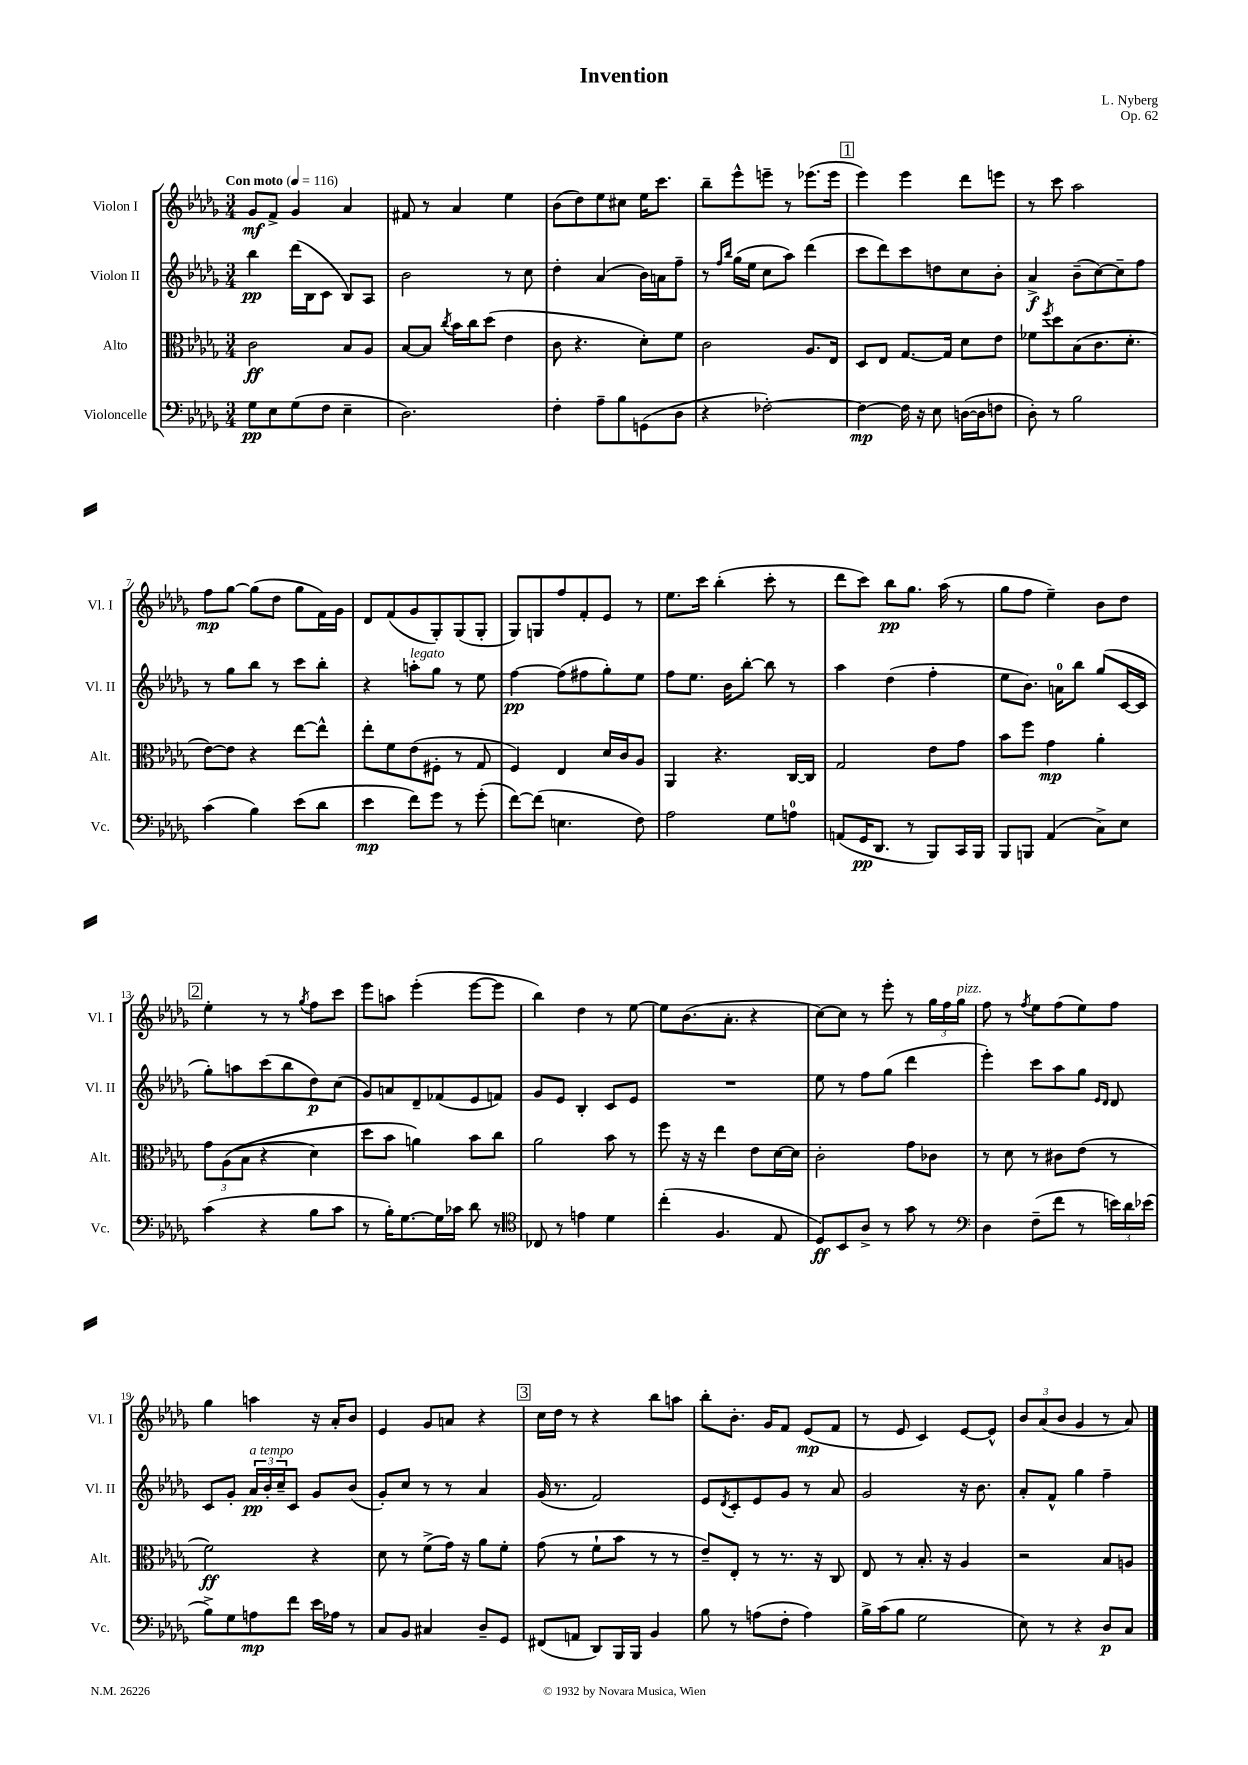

**kern	**dynam	**kern	**dynam	**kern	**dynam	**kern	**dynam
*part4	*part4	*part3	*part3	*part2	*part2	*part1	*part1
*staff4	*staff4	*staff3	*staff3	*staff2	*staff2	*staff1	*staff1
*I"Violoncelle	*	*I"Alto	*	*I"Violon II	*	*I"Violon I	*
*I'Vc.	*	*I'Alt.	*	*I'Vl. II	*	*I'Vl. I	*
*clefF4	*	*clefC3	*	*clefG2	*	*clefG2	*
*k[b-e-a-d-g-]	*	*k[b-e-a-d-g-]	*	*k[b-e-a-d-g-]	*	*k[b-e-a-d-g-]	*
*M3/4	*	*M3/4	*	*M3/4	*	*M3/4	*
*MM116	*	*MM116	*	*MM116	*	*MM116	*
=1	=1	=1	=1	=1	=1	=1	=1
!	!	!	!	!	!	!LO:TX:a:B:t=Con moto	!
8G-\L	pp	2c\	ff	4bb-\	pp	8g-/L	mf
8E-\	.	.	.	.	.	8f^/J	.
(8G-\	.	.	.	(16ddd-\LL	.	4g-/	.
.	.	.	.	16B-\J	.	.	.
8F\J	.	.	.	8c\J	.	.	.
4E-~\	.	8B-/L	.	8B-/L)	.	4a-/	.
.	.	8A-/J	.	8A-/J	.	.	.
=2	=2	=2	=2	=2	=2	=2	=2
2.D-\)	.	[8B-/L	.	2b-\	.	8f#X/	.
.	.	8B-/J]	.	.	.	8r	.
.	.	8qcc/	.	.	.	.	.
.	.	16b-\LL	.	.	.	4a-/	.
.	.	16cc\J	.	.	.	.	.
.	.	(8dd-\J	.	.	.	.	.
.	.	4e-\	.	8r	.	4ee-\	.
.	.	.	.	8cc\	.	.	.
=3	=3	=3	=3	=3	=3	=3	=3
4F'\	.	8c\	.	4dd-'\	.	(8b-\L	.
.	.	4.r	.	.	.	8dd-\)	.
8A-~\L	.	.	.	(4a-/	.	8ee-\	.
8B-\	.	.	.	.	.	8cc#X\J	.
(8GGn\	.	8d-'\L)	.	16b-\LL)	.	16ee-\KL	.
.	.	.	.	16an\J	.	8.ccc\J	.
8D-\J	.	8f\J	.	8ff~\J	.	.	.
=4	=4	=4	=4	=4	=4	=4	=4
4r	.	2c\	.	8r	.	8bb-~\L	.
.	.	.	.	16qqff/LL	.	.	.
.	.	.	.	16qqbb-/JJ	.	.	.
.	.	.	.	(16gg-\LL	.	8eee-^^\	.
.	.	.	.	16ee-\JJ	.	.	.
[2F-X'\)	.	.	.	8cc\L	.	8eeen~\J	.
.	.	.	.	8aa-\J)	.	8r	.
.	.	8.A-/L	.	(4ddd-\	.	(8.eee-X\L	.
.	.	16E-/Jk	.	.	.	16eee-\Jk	.
!!LO:REH:place=s1:t=1
=5	=5	=5	=5	=5	=5	=5	=5
4F-\_	mp	8D-/L	.	8ccc\L	.	4eee-\)	.
.	.	8E-/J	.	8ddd-\)	.	.	.
16F-\]	.	[8.G-/L	.	8ccc\	.	4eee-\	.
16r	.	.	.	.	.	.	.
8E-\	.	.	.	8ddn\	.	.	.
.	.	16G-/Jk]	.	.	.	.	.
([16Dn\LL	.	8d-\L	.	8cc\	.	8ddd-\L	.
16D\J]	.	.	.	.	.	.	.
8Fn\J	.	8e-\J	.	8b-'\J	.	8eeen\J	.
=6	=6	=6	=6	=6	=6	=6	=6
8D-'\)	.	8f-X\L	.	4a-^/	f	8r	.
.	.	8qff/	.	.	.	.	.
8r	.	8dd-\	.	.	.	8ccc\	.
2B-\	.	(8B-\	.	(8b-~\L	.	2aa-\	.
.	.	8.c\	.	[8cc\)	.	.	.
.	.	.	.	8cc~\]	.	.	.
.	.	8.d-'\J	.	.	.	.	.
.	.	.	.	8ff\J	.	.	.
!!LO:LB:g=z
=7	=7	=7	=7	=7	=7	=7	=7
(4c\	.	[8e-\L)	.	8r	.	8ff\L	mp
.	.	8e-\J]	.	8gg-\L	.	[8gg-\J	.
4B-\)	.	4r	.	8bb-\J	.	(8gg-\L]	.
.	.	.	.	8r	.	8dd-\J	.
(8e-\L	.	[8ee-\L	.	8ccc\L	.	8gg-\L	.
8d-\J	.	8ee-^^\J]	.	8bb-'\J	.	16f\L)	.
.	.	.	.	.	.	16g-\JJ	.
=8	=8	=8	=8	=8	=8	=8	=8
4e-\	mp	8ee-'\L	.	4r	.	8d-/L	.
.	.	8f\	.	.	.	(8f/	.
!	!	!	!	!LO:TX:a:i:t=legato	!	!	!
8f\L)	.	(8e-\	.	8aan'\L	.	8g-/	.
8g-\J	.	8F#X'\J	.	8gg-\J	.	8G-'/)	.
8r	.	8r	.	8r	.	(8G-/	.
(8g-'\	.	8G-/	.	8ee-\	.	8G-'/J	.
=9	=9	=9	=9	=9	=9	=9	=9
[8f\L)	.	4F/)	.	[4ff\	pp	8G-/L)	.
(8f\J]	.	.	.	.	.	8Gn/	.
4.En\	.	4E-/	.	(8ff\L]	.	8ff/	.
.	.	.	.	8ff#X\	.	8f'/	.
.	.	16d-/LL	.	8gg-'\)	.	8e-/J	.
.	.	16c/J	.	.	.	.	.
8F\)	.	8A-/J	.	8ee-\J	.	8r	.
=10	=10	=10	=10	=10	=10	=10	=10
2A-\	.	4AA-/	.	8ff\L	.	8.ee-\L	.
.	.	.	.	8.ee-\J	.	.	.
.	.	.	.	.	.	16ccc\Jk	.
.	.	4.r	.	.	.	(4bb-'\	.
.	.	.	.	16b-\KL	.	.	.
.	.	.	.	[8bb-'\J	.	.	.
8G-\L	.	.	.	8bb-\]	.	8ccc'\	.
8An\J	.	[16C/LL	.	8r	.	8r	.
.	.	16C/JJ]	.	.	.	.	.
=11	=11	=11	=11	=11	=11	=11	=11
(8AAn/L	.	2G-/	.	4aa-\	.	8ddd-\L	.
16GG-/K	pp	.	.	.	.	8ccc\J)	.
8.DD-/J	.	.	.	.	.	.	.
.	.	.	.	(4dd-\	.	8bb-\L	pp
8r	.	.	.	.	.	8.gg-\J	.
8BBB-/L)	.	8e-\L	.	4ff'\	.	.	.
.	.	.	.	.	.	(16aa-\	.
16CC/L	.	8g-\J	.	.	.	8r	.
16BBB-/JJ	.	.	.	.	.	.	.
=12	=12	=12	=12	=12	=12	=12	=12
8BBB-/L	.	8b-\L	.	8ee-\L	.	8gg-\L	.
8BBBn/J	.	8ff\J	.	8.b-\J)	.	8ff\J	.
(4AA-/	.	4g-\	mp	.	.	4ee-~\)	.
.	.	.	.	16an\KL	.	.	.
.	.	.	.	8bb-\J	.	.	.
8C^\L)	.	4a-'\	.	(8gg-/L	.	8b-\L	.
8E-\J	.	.	.	[16c/L	.	8dd-\J	.
.	.	.	.	16c/JJ]	.	.	.
!!LO:LB:g=z
!!LO:REH:place=s1:t=2
=13	=13	=13	=13	=13	=13	=13	=13
(4c\	.	12g-\L	.	8gg-'\L)	.	4ee-'\	.
.	.	((12A-\	.	.	.	.	.
.	.	.	.	8aan\	.	.	.
.	.	12B-\J	.	.	.	.	.
4r	.	4r	.	(8ccc\	.	8r	.
.	.	.	.	8bb-\	.	8r	.
.	.	.	.	.	.	8qgg-/	.
8B-\L	.	4d-\)	.	8dd-\)	p	8ff\L	.
8c\J	.	.	.	(8cc\J	.	8ccc\J	.
=14	=14	=14	=14	=14	=14	=14	=14
8r	.	8dd-\L	.	8g-/L)	.	8eee-\L	.
16B-'\KL)	.	8b-\J	.	8an/	.	8aan\J	.
[8.G-\	.	.	.	.	.	.	.
.	.	4an\)	.	8d-~/	.	(4eee-'\	.
16G-\L]	.	.	.	(8f-X/	.	.	.
16c-X\JJ	.	.	.	.	.	.	.
8d-\	.	8b-\L	.	8e-/	.	[8eee-\L	.
8r	.	8cc\J	.	8fn/J)	.	8eee-\J]	.
=15	=15	=15	=15	=15	=15	=15	=15
*clefC4	*	*	*	*	*	*	*
8C-X/	.	2a-\	.	8g-/L	.	4bb-\)	.
8r	.	.	.	8e-/J	.	.	.
4en\	.	.	.	4B-'/	.	4dd-\	.
4d-\	.	8b-\	.	8c/L	.	8r	.
.	.	8r	.	8e-/J	.	[8ee-\	.
=16	=16	=16	=16	=16	=16	=16	=16
(4cc'\	.	8ff\	.	2.r	.	8ee-\L]	.
.	.	16r	.	.	.	(8.b-\	.
.	.	16r	.	.	.	.	.
4.F/	.	4ee-\	.	.	.	.	.
.	.	.	.	.	.	8.a-'\J	.
.	.	8e-\L	.	.	.	4r	.
8E-/	.	[16d-\L	.	.	.	.	.
.	.	16d-\JJ]	.	.	.	.	.
=17	=17	=17	=17	=17	=17	=17	=17
8D-/L)	ff	2c'\	.	8ee-\	.	[8cc\L)	.
8BB-/	.	.	.	8r	.	8cc\J]	.
8A-^/J	.	.	.	8ff\L	.	8r	.
8r	.	.	.	(8gg-\J	.	8eee-'\	.
8g-\	.	8g-\L	.	4ddd-\	.	8r	.
8r	.	8c-X\J	.	.	.	24gg-\LL	.
.	.	.	.	.	.	24ff\	.
!	!	!	!	!	!	!LO:TX:a:i:t=pizz.	!
.	.	.	.	.	.	24gg-\JJ	.
=18	=18	=18	=18	=18	=18	=18	=18
*clefF4	*	*	*	*	*	*	*
4D-\	.	8r	.	4eee-'\)	.	8ff\	.
.	.	8d-\	.	.	.	8r	.
.	.	.	.	.	.	8qff/	.
(8F~\L	.	8r	.	8ccc\L	.	8ee-\L	.
8f\J	.	8c#X\L	.	8aa-\	.	(8ff\	.
8r	.	(8e-\J	.	8gg-\J	.	8ee-\)	.
.	.	.	.	16qqe-/LL	.	.	.
.	.	.	.	16qqd-/JJ	.	.	.
24en\LL)	.	8r	.	8d-/	.	8ff\J	.
24d-\	.	.	.	.	.	.	.
(24e-X\JJ	.	.	.	.	.	.	.
!!LO:LB:g=z
=19	=19	=19	=19	=19	=19	=19	=19
8B-^\L)	.	2f\)	ff	8c/L	.	4gg-\	.
8G-\	.	.	.	8g-'/J	.	.	.
!	!	!	!	!LO:TX:a:i:t=a tempo	!	!	!
8An\	mp	.	.	24a-/LL	pp	4aan\	.
.	.	.	.	24b-'/	.	.	.
.	.	.	.	24cc~/J	.	.	.
8f\J	.	.	.	8c/J	.	.	.
16e-\LL	.	4r	.	8g-/L	.	16r	.
16A-X\JJ	.	.	.	.	.	16a-'/KL	.
8r	.	.	.	(8b-/J	.	8b-/J	.
=20	=20	=20	=20	=20	=20	=20	=20
8C/L	.	8d-\	.	8g-'/L)	.	4e-/	.
8BB-/J	.	8r	.	8cc/J	.	.	.
4C#X/	.	(8f^\L	.	8r	.	8g-/L	.
.	.	16g-\Jk)	.	8r	.	8an/J	.
.	.	16r	.	.	.	.	.
8D-~/L	.	8a-\L	.	4a-/	.	4r	.
8GG-/J	.	8f'\J	.	.	.	.	.
!!LO:REH:place=s1:t=3
=21	=21	=21	=21	=21	=21	=21	=21
(8FF#X/L	.	(8g-\	.	(16g-/	.	16cc\LL	.
.	.	.	.	8.r	.	16dd-\JJ	.
8AAn/J	.	8r	.	.	.	8r	.
8DD-/L)	.	8f`\L	.	2f/)	.	4r	.
16BBB-/L	.	8b-\J	.	.	.	.	.
16BBB-/JJ	.	.	.	.	.	.	.
4BB-/	.	8r	.	.	.	8bb-\L	.
.	.	8r	.	.	.	8aan\J	.
=22	=22	=22	=22	=22	=22	=22	=22
8B-\	.	8e-~/L)	.	8e-/L	.	8bb-'\L	.
.	.	.	.	8qd-/	.	.	.
8r	.	8E-'/J	.	8c'/	.	8.b-'\J	.
(8An\L	.	8r	.	8e-/	.	.	.
.	.	.	.	.	.	16g-/KL	.
8F'\J	.	8.r	.	8g-/J	.	8f/J	.
4A\)	.	.	.	8r	.	(8e-/L	mp
.	.	16r	.	.	.	.	.
.	.	8C/	.	8a-/	.	8f/J	.
=23	=23	=23	=23	=23	=23	=23	=23
16B-^\LL	.	8E-/	.	2g-/	.	8r	.
(16c\J	.	.	.	.	.	.	.
8B-\J	.	8r	.	.	.	8e-/	.
2G-\	.	8.B-'/	.	.	.	4c/)	.
.	.	16r	.	.	.	.	.
.	.	4A-/	.	16r	.	[8e-/L	.
.	.	.	.	8.b-\	.	.	.
.	.	.	.	.	.	8e-^^/J]	.
=24	=24	=24	=24	=24	=24	=24	=24
8E-\)	.	2r	.	8a-'/L	.	12b-/L	.
.	.	.	.	.	.	(12a-/	.
8r	.	.	.	8f^^/J	.	.	.
.	.	.	.	.	.	12b-/J	.
4r	.	.	.	4gg-\	.	4g-/	.
8D-/L	p	8B-/L	.	4ff~\	.	8r	.
8C/J	.	8An/J	.	.	.	8a-/)	.
==	==	==	==	==	==	==	==
*-	*-	*-	*-	*-	*-	*-	*-
